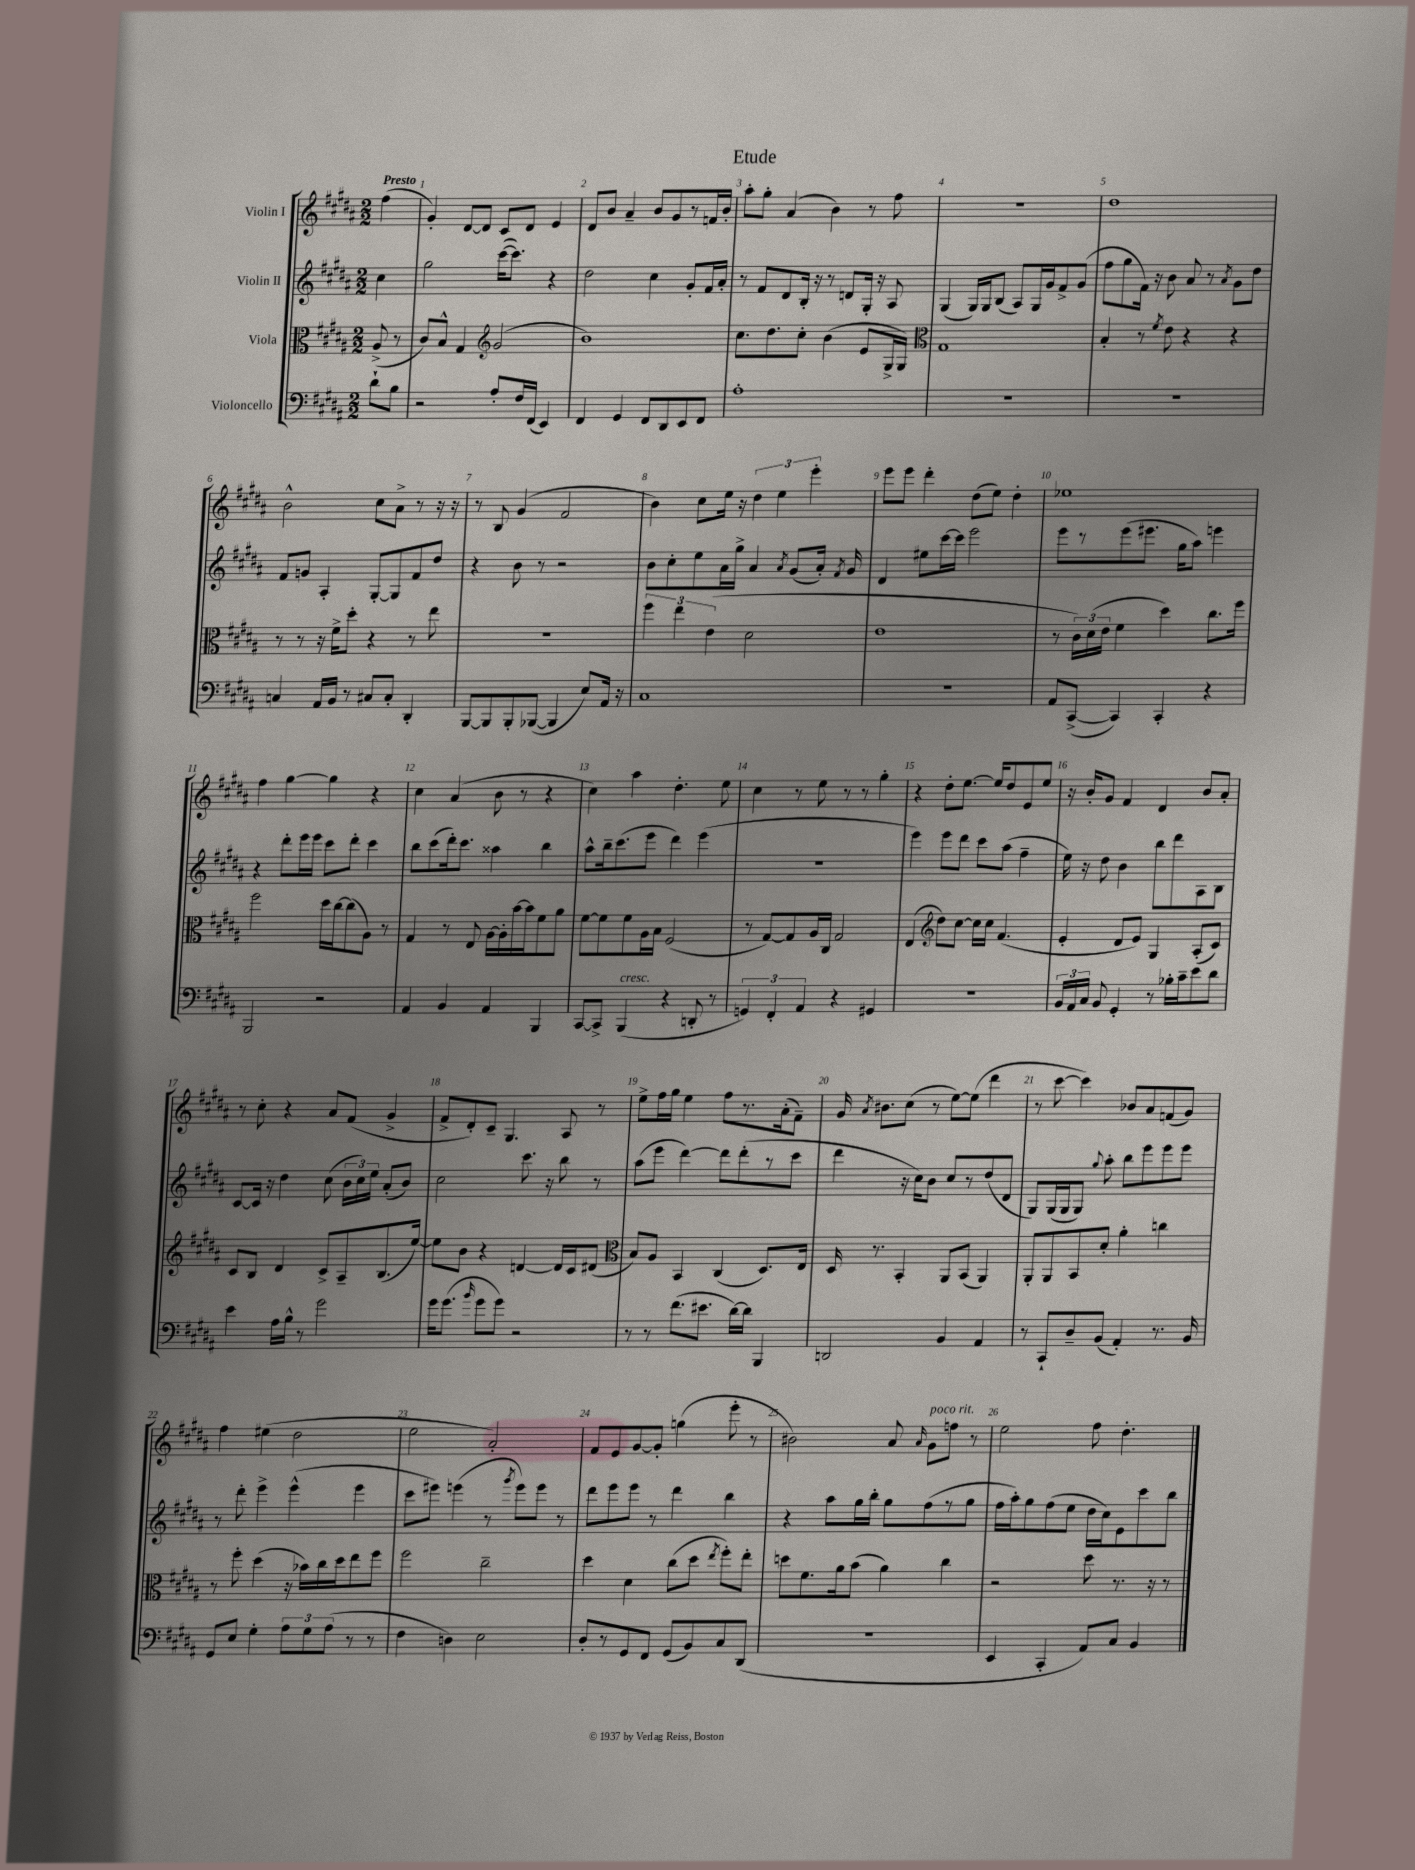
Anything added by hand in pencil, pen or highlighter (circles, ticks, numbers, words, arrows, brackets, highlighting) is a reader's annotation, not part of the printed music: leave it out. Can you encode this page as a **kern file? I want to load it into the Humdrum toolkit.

**kern	**kern	**kern	**kern
*staff4	*staff3	*staff2	*staff1
*clefF4	*clefC3	*clefG2	*clefG2
*k[f#c#g#d#a#]	*k[f#c#g#d#a#]	*k[f#c#g#d#a#]	*k[f#c#g#d#a#]
*M2/2	*M2/2	*M2/2	*M2/2
8d#`	(8A#^	4cc#	(4ff#
8B	8r	.	.
=	=	=	=
2r	8c#)	2gg#	4g#')
.	8B^^	.	.
.	4G#	.	[8d#
.	.	.	8d#]
*	*clefG2	*	*
8A#'	(2g#	([16ccc#	8c#
.	.	8.ccc#])	.
16F#	.	.	8d#
(16FF#	.	.	.
4EE)	.	4r	4e
=	=	=	=
4FF#	1b)	2dd#	8d#
.	.	.	8b
4GG#	.	.	4a#~
8FF#	.	4cc#	8b
8DD#	.	.	8g#
8EE	.	8g#'	8r
8FF#	.	16f#	16f
.	.	16a#'	16b'
=	=	=	=
1A#'	8.cc#	8r	8aa#'
.	.	8f#	8gg#'
.	8.dd#	.	.
.	.	8d#	(4a#
.	8cc#'	16B'	.
.	.	16r	.
.	(4b	8r	4b)
.	.	8d	.
.	8e	16G#'	8r
.	.	16r	.
.	16G#^	8A#	8ff#
.	16G#)	.	.
=	=	=	=
*	*clefC3	*	*
1r	1G#	(4G#	1r
.	.	16G#)	.
.	.	16G#	.
.	.	(8B	.
.	.	8A#)	.
.	.	16G#	.
.	.	16g#	.
.	.	8f#^	.
.	.	(8g#	.
=	=	=	=
1r	4B'	8ff#	1dd#
.	.	8gg#	.
.	8r	16f#)	.
.	.	16r	.
.	8qf#	.	.
.	8e	8b	.
.	4r	8a#	.
.	.	8r	.
.	.	8qa#	.
.	4r	8g#	.
.	.	8dd#	.
=	=	=	=
4C	8r	8f#	2b^^
.	8r	8g	.
16AA#	16r	4A#'	.
16BB	16f#^	.	.
8r	8dd#'	.	.
8C#	4r	[8G#'	8cc#
8C#'	.	8G#]	8a#^
4DD#'	8r	8f#	8r
.	8ee	8dd#	16r
.	.	.	16r
=	=	=	=
[8BBB	1r	4r	8r
8BBB]	.	.	8B
8BBB'	.	8b	(4g#
([8BBB-	.	8r	.
4BBB-]	.	2r	2f#
8E)	.	.	.
16AA#	.	.	.
16r	.	.	.
=	=	=	=
1C#	6ff#	8b	4b)
.	.	8cc#'	.
.	6ee	.	.
.	.	8ee	8cc#
.	(6e	.	.
.	.	16a#	16ee
.	.	16gg#^	16r
.	2d#	4a#	6dd#
.	.	.	6ee
.	.	8qa#	.
.	.	(8g#	.
.	.	.	6eee'
.	.	16a#')	.
.	.	8qf#	.
.	.	16g#	.
=	=	=	=
1r	1e	4d#	8eee
.	.	.	8eee
.	.	8ee#	4ddd#'
.	.	[16ccc#	.
.	.	16ccc#]	.
.	.	2eee	(8dd#
.	.	.	8ee)
.	.	.	4dd#'
=	=	=	=
8AA#	8r	8eee	1ee-
([8CC#^	24c#)	8r	.
.	(24d#	.	.
.	24e	.	.
4CC#])	4f#	(8eee	.
.	.	8.eee#	.
4CC#'	4dd#)	.	.
.	.	16gg#	.
.	.	8aa#)	.
4r	8.cc#	4eee	.
.	16ff#	.	.
=	=	=	=
2BBB	2ff#	4r	4ff#
.	.	8ddd#'	[4gg#
.	.	16eee	.
.	.	16eee	.
2r	16dd#	8ccc#	4gg#]
.	[16cc#	.	.
.	(8cc#]	8ddd#'	.
.	8A#)	4ccc#	4r
.	8r	.	.
=	=	=	=
4AA#	4G#	8bb	4cc#
.	.	(8ccc#	.
4BB	8r	16ddd#')	(4a#
.	.	8.ccc#	.
.	8E	.	.
4AA#	[16A#	4aa##	8b
.	16A#']	.	.
.	[16b	.	8r
.	16b]	.	.
4BBB	8f#	4bb	4r
.	8a#	.	.
=	=	=	=
[8CC#	[8f#	8aa#^^	4cc#)
8CC#^]	8f#]	16bb~	.
.	.	(8.ccc#	.
(4BBB	8f#	.	4aa#
.	16A#	8eee	.
.	16B	.	.
4r	(2F#	4ddd#)	4.dd#'
8DD'	.	(4eee	.
8r	.	.	8ee
=	=	=	=
6GG)	8r	1r	4cc#
.	[8G#)	.	.
6FF#'	.	.	.
.	8G#]	.	8r
6AA#	.	.	.
.	16A#	.	8ee
.	16C#	.	.
4r	2G#	.	8r
.	.	.	8r
4GG#	.	.	4gg#'
=	=	=	=
1r	(4E	4eee)	4r
*	*clefG2	*	*
.	8dd#)	8eee	8dd#'
.	[8cc#	8ddd#	[8.ee
.	16cc#]	8ccc#	.
.	16cc#	.	16ee]
.	(4.f#	(8aa#	8dd#
.	.	4ff#~	8e
.	.	.	8ee
=	=	=	=
24BB	4e'	16ee)	16r
24AA#	.	.	.
.	.	16r	16b'
24C#	.	.	.
8BB	.	8dd#	8g#
4GG#'	8d#	4b	4f#
.	8e)	.	.
8r	4G#	8bb	4d#
16B-'	.	8ddd#	.
16c#~	.	.	.
8e	(8A#'	8A#	8b
8d#	8c#)	8B	8a#'
=	=	=	=
4e	8c#	[8c#	8r
.	8B	16c#]	8cc#'
.	.	16r	.
16A#	4d#	4dd#	4r
16B^^	.	.	.
8r	.	.	.
2g#	8c#^	(8cc#	8a#
.	8A#~	24b	(8f#
.	.	24cc#)	.
.	.	24ee	.
.	(8.B	(8a#'	4g#^
.	.	8b)	.
.	[16ee)	.	.
=	=	=	=
16g#	8ee]	2cc#	8f#^
(8.g#	.	.	.
.	8b	.	8d#')
16qqb	.	.	.
8g#	4r	.	8c#~
8g#)	.	.	4.G#
2r	[4d	8.ccc#	.
.	.	16r	.
.	16d]	8bb	8A#
.	16c#	.	.
.	(8d#	8r	8r
=	=	=	=
*	*clefC3	*	*
8r	8B)	(8aa#	8ee^
8r	8A#	8eee	16ff#
.	.	.	16gg#
(8.f#	4BB	[4ddd#)	4ee
8.e#	.	.	.
.	(4C#	8ddd#]	8ff#
[16d#)	.	(8ddd#'	8.r
16d#]	.	.	.
4BBB	8.D#)	8r	.
.	.	.	(16a#'
.	.	8ccc#	8f#~)
.	16E	.	.
=	=	=	=
2DD	16D#	4ddd#	16g#
.	.	.	8qa#
.	8.r	.	8.b#
.	4BB'	16r	(8cc#
.	.	16cc#)	.
.	.	8b	8r
4BB	8AA#	8cc#	[8ee)
.	(8BB	8r	(8ee]
4AA#	4AA#)	(8dd#	4ddd#
.	.	8d#	.
=	=	=	=
8r	8AA#'	8G#)	8r
8CC#`	8AA#	(16G#	[8ccc#
.	.	16G#	.
8D#~	8BB	8G#)	4ccc#])
.	.	8qqgg#	.
(8BB	8d#'	8aa#'	.
4AA#')	4a#'	8bb	8b-
.	.	8eee	8a#
8.r	4cc	8eee	(8f
.	.	8eee	8g#)
16BB	.	.	.
=	=	=	=
8GG#	8r	8r	4ff#
8E	8ff#'	8ddd#'	.
4G#'	(4dd#	4eee^	(4ee#
12A#	16r	(4eee^^	2dd#
.	16b-)	.	.
12G#	.	.	.
.	16cc#	.	.
(12A#	.	.	.
.	16dd#	.	.
8r	8ee	4eee	.
8r	8ff#	.	.
=	=	=	=
4F#	2ff#	8ccc#	2ee
.	.	8eee#)	.
4D)	.	(4eee	.
2E	2cc#~	8r	2a#')
.	.	8qggg#	.
.	.	8eee)	.
.	.	8eee	.
.	.	8r	.
=	=	=	=
8D#'	4dd#	8ddd#	8f#
8r	.	8eee	8e
8GG#	4d#	8eee	[8g#
8FF#	.	8r	8g#']
(8GG#	(8cc#	4ddd#	(4gg
8BB)	8dd#	.	.
.	8qee	.	.
8C#	8ff#')	4bb	8eee'
(8DD#	8ee'	.	8r
=	=	=	=
1r	8dd	4r	2b#)
.	8.f#	.	.
.	.	8aa#	.
.	16a#	.	.
.	(8b	16gg#	.
.	.	16bb'	.
.	4a#)	8gg#	8a#
.	.	.	16qqa#
.	.	(8ff#	8g#
.	4cc#	8r	8ff
.	.	8gg#	8r
=	=	=	=
4EE	2r	16ff#	2ee
.	.	16aa#')	.
.	.	8gg#	.
4CC#'	.	(8ff#	.
.	.	8ee	.
8AA#)	8dd#	16dd#	8ff#
.	.	16cc#)	.
8C#	8.r	8e	4.dd#'
4BB	.	8ccc#	.
.	16r	.	.
.	8r	8bb	.
==	==	==	==
*-	*-	*-	*-
